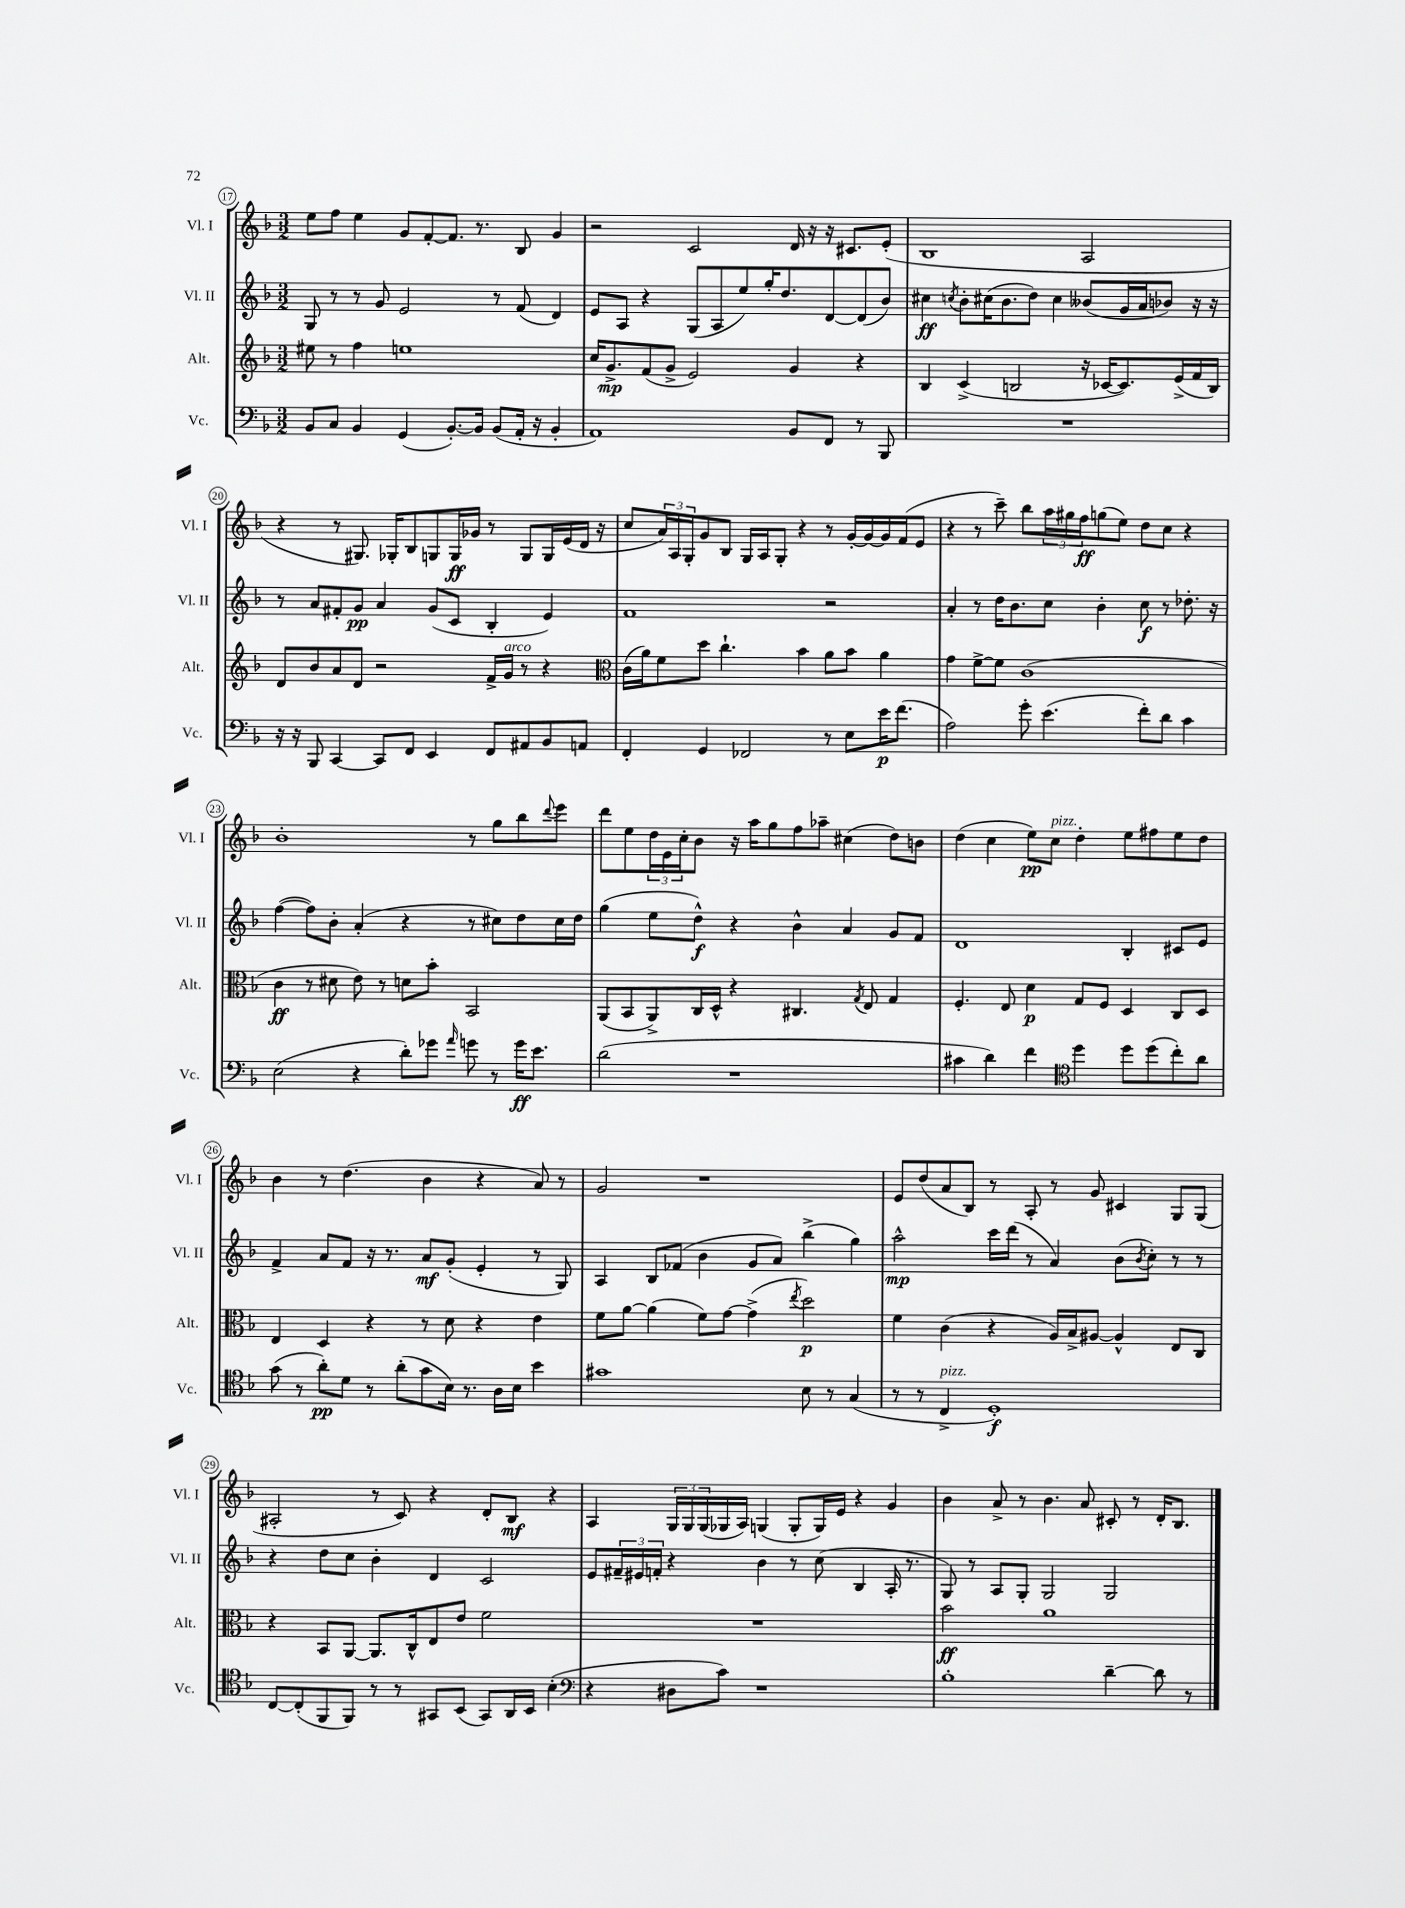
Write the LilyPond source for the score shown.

<<
\new StaffGroup <<
\new Staff = "s0" \with { instrumentName = "Vl. I" shortInstrumentName = "Vl. I" } {
    \clef treble \key f \major \numericTimeSignature \time 3/2
    e''8 f''8 e''4 g'8 f'8~-. f'8. r8. bes8 g'4 |
    r2 c'2 d'16 r16 r16 cis'8. e'8-.( |
    bes1 a2 |
    r4 r8 gis8.) ges16-. bes8 g8 g16\ff ges'16 r8 g8 g16 e'16( d'16 r16 |
    c''8 \tuplet 3/2 { a'16) a16 g16-. } g'8 bes8 g16 a16 g8-. r4 r8 g'16~-. g'16~ g'16 f'16( e'8 |
    r4 r8 c'''8--) bes''8 \tuplet 3/2 { a''16 gis''16 f''16\ff } g''8( e''8) d''8 c''8 r4 |
    bes'1-. r8 g''8 bes''8 \appoggiatura { d'''8 } e'''8 |
    d'''8 e''8 \tuplet 3/2 { d''16 e'16 c''16-. } bes'8 r16 a''16 g''8 f''8 aes''8-- cis''4( d''8) b'8 |
    d''4( c''4 e''8\pp) c''8^\markup { \italic "pizz." } d''4-. e''8 fis''8 e''8 d''8 |
    bes'4 r8 d''4.( bes'4 r4 a'8) r8 |
    g'2 r1 |
    e'8 d''8( a'8 bes8) r8 a8-. r8 g'8 cis'4 g8 g8( |
    ais2-. r8 c'8) r4 d'8-. bes8\mf r4 |
    a4 \tuplet 3/2 { g16 g16 g16( } ges16 a16) g4( g8-. g16) e'16 r4 g'4 |
    bes'4 a'8-> r8 bes'4. a'8 cis'8-. r8 d'16-. bes8. \bar "|." |
}
\new Staff = "s1" \with { instrumentName = "Vl. II" shortInstrumentName = "Vl. II" } {
    \clef treble \key f \major \numericTimeSignature \time 3/2
    g8 r8 r8 g'8 e'2 r8 f'8( d'4) |
    e'8 a8 r4 g8( a8 e''8) g''16-. d''8. d'8~ d'8( bes'8) |
    cis''4\ff \acciaccatura { c''8 } bes'8-. cis''16( bes'8. d''8) cis''4 beses'8( g'16 a'16 bes'8) r16 r16 |
    r8 a'8 fis'8-. g'8\pp a'4 g'8( c'8 bes4-. e'4) |
    f'1 r2 |
    a'4-. r8 d''16 bes'8. c''8 bes'4-. c''8\f r8 des''8.-. r16 |
    f''4~( f''8) bes'8-. a'4-.( r4 r8 cis''8) d''8 cis''16 d''16 |
    g''4( e''8 d''8-^\f) r4 bes'4-^ a'4 g'8 f'8 |
    d'1 bes4-. cis'8 e'8 |
    f'4-> a'8 f'8 r16 r8. a'8\mf g'8-.( e'4-. r8 g8) |
    a4 bes8 fes'8( bes'4 g'8 a'8) bes''4->( g''4) |
    a''2-^\mp c'''16 d'''16( r8 a'4) bes'8( \acciaccatura { bes'8 } c''8-.) r8 r8 |
    r4 d''8 c''8 bes'4-. d'4 c'2 |
    e'8 \tuplet 3/2 { fis'16-- eis'16 f'16-. } r4 bes'4 r8 c''8( bes4 a16-. r8. |
    g8) r8 a8 g8-. g2 g2 \bar "|." |
}
\new Staff = "s2" \with { instrumentName = "Alt." shortInstrumentName = "Alt." } {
    \clef treble \key f \major \numericTimeSignature \time 3/2
    eis''8 r8 f''4 e''1 |
    c''16 g'8.->\mp f'8( g'8-> e'2) g'4 r4 |
    bes4 c'4->( b2 r16 ces'16~ ces'8.) e'16->( f'16 b16) |
    d'8 bes'8 a'8 d'8 r2 f'16-> g'16^\markup { \italic "arco" } r8 r4 |
    \clef alto c'16( a'16) f'8 d''8 c''4.-! bes'4 a'8 bes'8 a'4 |
    g'4 f'8~-> f'8 c'1( |
    c'4\ff r8 dis'8 e'8) r8 d'8 bes'8-. bes,2 |
    a,8( bes,8 a,8->) c16 d16-^ r4 cis4. \acciaccatura { g8 } e8 g4 |
    f4.-. e8 d'4\p g8 f8 d4 c8 d8 |
    e4 d4 r4 r8 d'8 r4 e'4 |
    f'8 a'8~ a'4( f'8) g'8~ g'4->( \acciaccatura { e''8 } d''2\p) |
    f'4 c'4( r4 a16) bes16-> ais8~ ais4-^ e8 c8 |
    r4 bes,8 a,8~ a,8. c16-^ e8 e'8 f'2 |
    R1. |
    bes'2\ff a'1 \bar "|." |
}
\new Staff = "s3" \with { instrumentName = "Vc." shortInstrumentName = "Vc." } {
    \clef bass \key f \major \numericTimeSignature \time 3/2
    bes,8 c8 bes,4 g,4( bes,8.~-.) bes,16 bes,8( a,16-. r16 bes,4-. |
    a,1) bes,8 f,8 r8 bes,,8 |
    R1. |
    r16 r16 bes,,8 c,4~ c,8 f,8 e,4 f,8 ais,8 bes,8 a,8 |
    f,4-. g,4 fes,2 r8 e8 e'16\p f'8.( |
    a2) g'8-. e'4.( f'8-.) d'8 c'4 |
    e2( r4 d'8-.) ges'8 \grace { a'16 } g'8 r8 g'16\ff e'8. |
    d'2( r1 |
    cis'4 d'4) f'4 \clef tenor d''4 d''8 d''8( c''8-.) a'8 |
    g'8( r8 a'8-.\pp) d'8 r8 a'8-.( g'8 bes16) r8. a16 bes16 bes'4 |
    gis'1 bes8 r8 g4( |
    r8 r8 c4->^\markup { \italic "pizz." } d1-.\f) |
    c8~ c8-.( f,8 f,8) r8 r8 gis,8 bes,8( gis,8) a,16 bes,16 bes4-.( |
    \clef bass r4 dis8 c'8) r1 |
    bes1-. d'4~-- d'8 r8 \bar "|." |
}
>>
>>
\layout { \context { \Score currentBarNumber = #17 \override BarNumber.stencil = #(make-stencil-circler 0.1 0.3 ly:text-interface::print) } }
